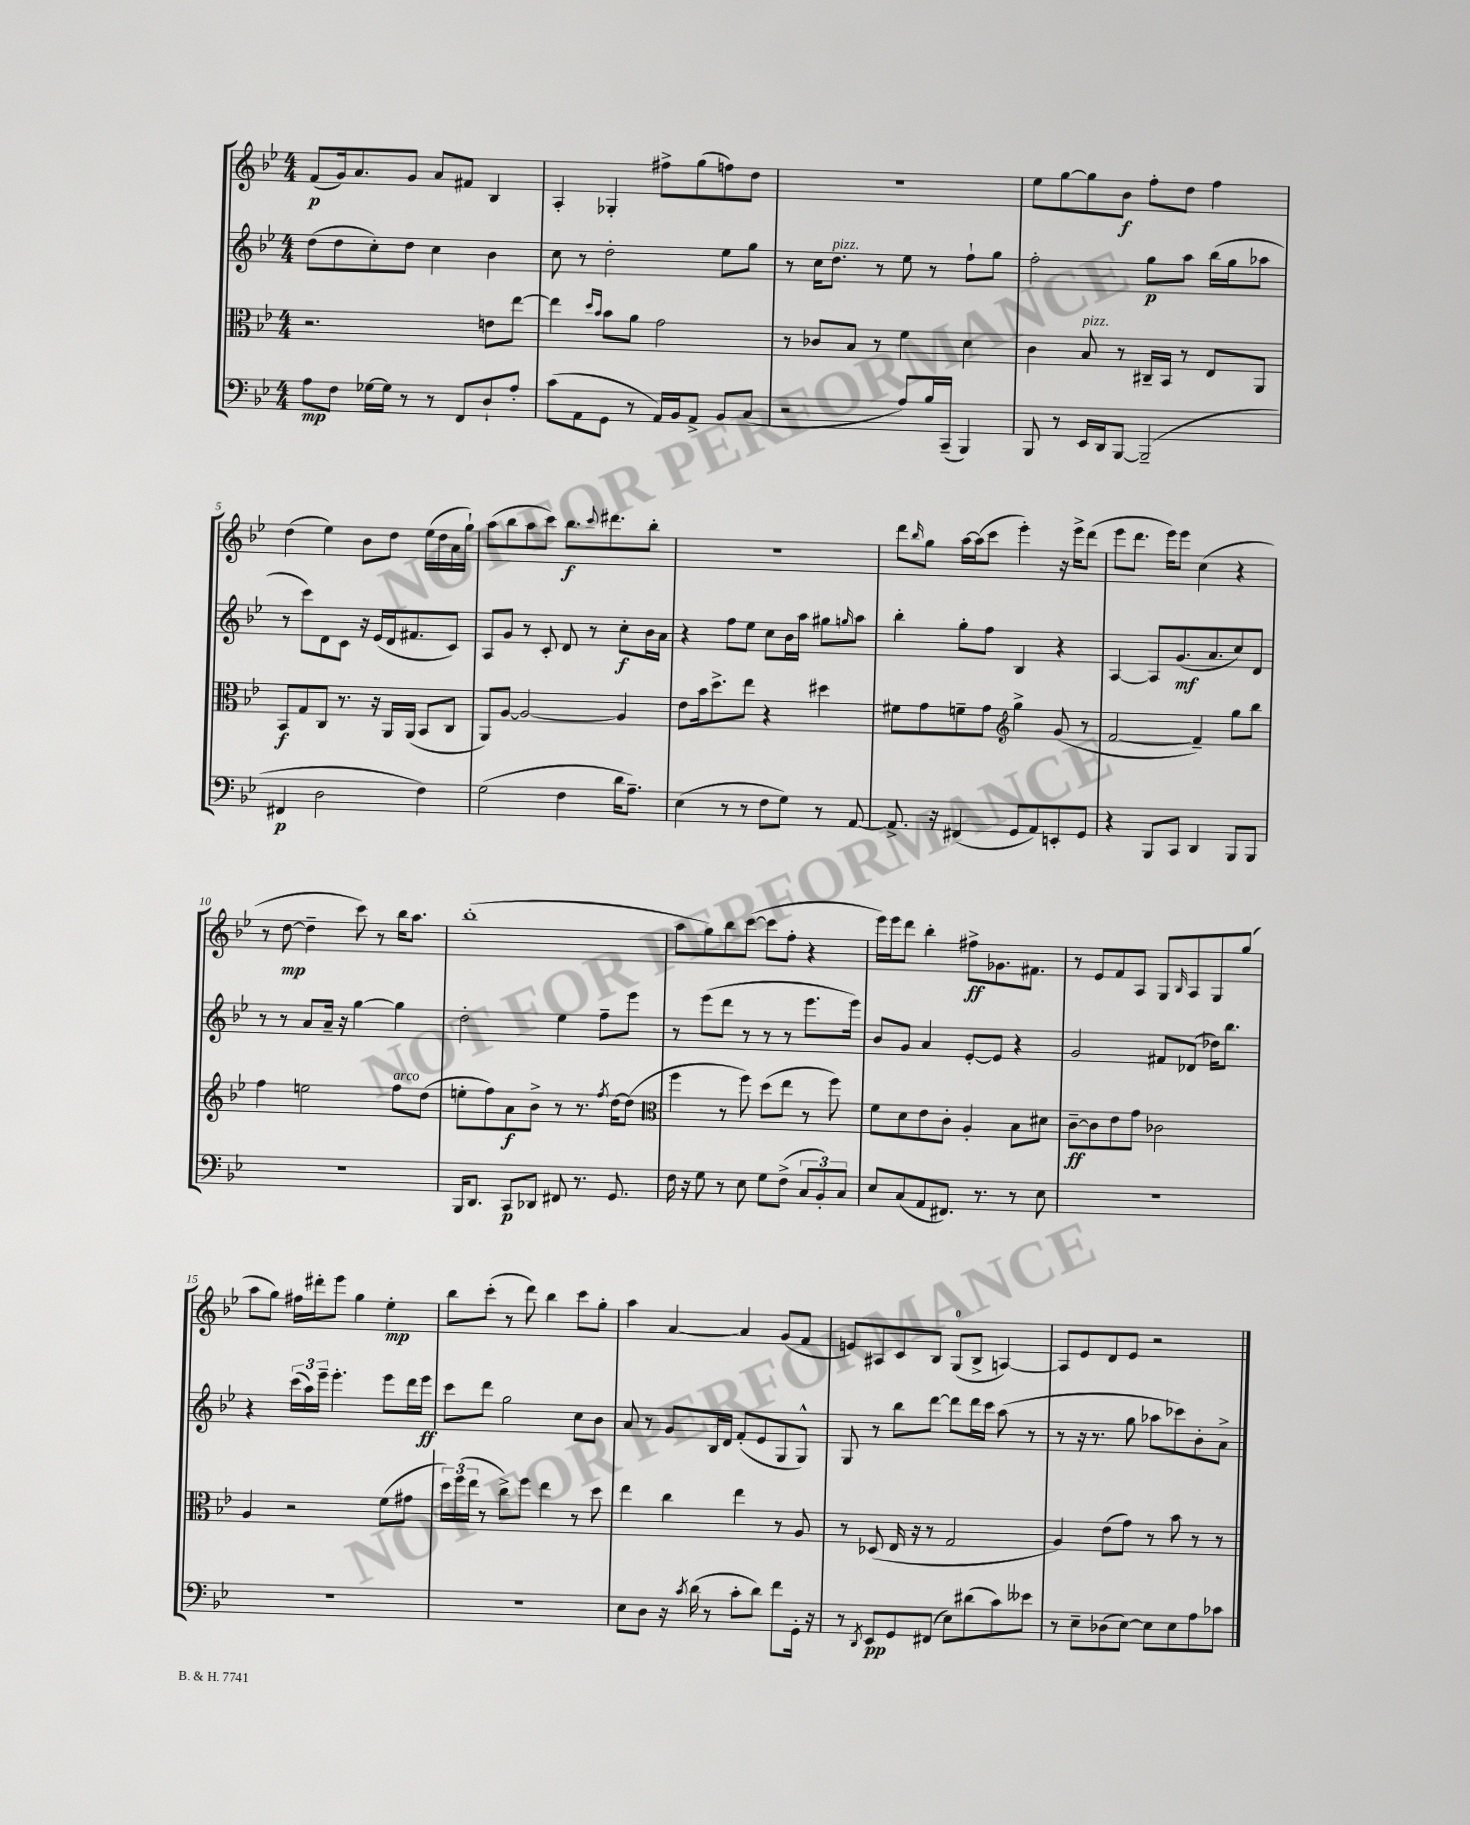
<<
\new StaffGroup <<
\new Staff = "s0" {
    \clef treble \key bes \major \numericTimeSignature \time 4/4
    f'8\p( g'16) a'8. g'8 a'8 fis'8 bes4 |
    a4-. ges4-. fis''8-> g''8( f''8) d''8 |
    R1 |
    ees''8 g''8~ g''8 bes'8\f f''8-. d''8 f''4 |
    d''4( ees''4) bes'8 d''8 ees''16( d''16 a'16 g''16-!) |
    a''8( bes''8 a''8 c'''8) bes''8.\f \appoggiatura { c'''8 } dis'''8. bes''8-. |
    R1 |
    d'''8 \grace { bes''16 } g''8 a''16~ a''16( c'''8 ees'''4-.) r16 ees'''16-> d'''8( |
    ees'''8 d'''8. ees'''16) ees'''8 c''4( r4 |
    r8 d''8~\mp d''4-- c'''8) r8 bes''16 a''8. |
    bes''1-.( |
    a''8 g''8) bes''8 c'''8~( c'''8 f''8-. r4 |
    ees'''16) ees'''16 d'''8 bes''4-. fis''8->\ff ges'8. fis'8. |
    r8 ees'8 f'8 a8 g8 \grace { bes16 } a8 g8 g''8( |
    a''8 g''8) fis''16 dis'''16-. ees'''8 g''4 ees''4-.\mp |
    bes''8 c'''8-.( r8 d'''8) bes''4 c'''8 g''8-. |
    a''4 a'4~ a'4 g'8( f'8 |
    e'8) ais8 c'8 bes8 g8-0( bes8-> a4~) |
    a8 ees'8 d'8 ees'8 r2 \bar "|." |
}
\new Staff = "s1" {
    \clef treble \key bes \major \numericTimeSignature \time 4/4
    d''8( d''8 c''8-.) d''8 c''4 bes'4 |
    c''8 r8 d''2-. ees''8 g''8 |
    r8 c''16 d''8.^\markup { \italic "pizz." } r8 ees''8 r8 f''8-! g''8 |
    f''2-. g''8\p a''8 bes''16( g''16 aes''8 |
    r8 c'''8) d'8 c'8 r16 ees'16( d'16 fis'8. c'8) |
    a8 g'8 r8 c'8-. d'8 r8 c''8-.\f bes'16 a'16 |
    r4 f''8 ees''8 c''8 bes'16 a''16 gis''8 \grace { g''16 } a''8 |
    bes''4-. g''8-. f''8 bes4 r4 |
    a4~ a8 g'8.\mf( a'8. c''8) d'8 |
    r8 r8 a'8 a'16-- r16 g''4~ g''4 |
    d''2-. ees''4 f''8-- ees'''8 |
    r8 ees'''8( d'''8 r8 r8 r8 ees'''8. ees'''16) |
    bes'8 g'8 a'4 ees'8~-. ees'8 r4 |
    g'2 fis'8 des'8( des''16) bes''8. |
    r4 \tuplet 3/2 { c'''16( a''16) ees'''16-- } ees'''4.-. ees'''8 d'''16 ees'''16\ff |
    c'''8 d'''8 g''2 c''8 bes'8 |
    a'8 r8 g'8 bes16 d'16 f'8-.( ees'8 g8 g8-^) |
    g8 r8 bes''8 d'''8~ d'''8 d'''16 c'''16 a''8( r8 |
    r8 r16 r8. g''8 aes''8 ces'''8) bes'8-. a'8-> \bar "|." |
}
\new Staff = "s2" {
    \clef alto \key bes \major \numericTimeSignature \time 4/4
    r2. e'8 ees''8~ |
    ees''4 \grace { d''16 bes'16 } bes'8 a'8 g'2 |
    r8 ces'8 bes8 r8 f'4 d'4 |
    c'4 bes8^\markup { \italic "pizz." } r8 cis16-- bes,16 r8 ees8 a,8 |
    bes,8\f g8 c8 r8. r16 a,16 a,16( bes,8 c8 |
    a,8) a8~ a2~ a4 |
    ees'8 bes'16 d''8.-> ees''8 r4 dis''4 |
    fis'8 g'8 f'8-- g'8 \clef treble g''4-> g'8( r8 |
    f'2~ f'4--) g''8 bes''8 |
    f''4 e''2 f''8^\markup { \italic "arco" } d''8( |
    e''8-. f''8) a'8\f bes'8-> r8 r8. \acciaccatura { f''8 } d''16~ d''8( |
    \clef alto f''4 r8 f''8) d''8( ees''8 r8 f''8) |
    f'8 d'8 ees'8 c'8-. a4-. bes8 dis'8 |
    c'8~--\ff c'8 ees'8 g'8 ces'2 |
    a4 r2 f'8( gis'8 |
    \tuplet 3/2 { d''16) f''16( ees''16 } r8 c''8->) f''8 ees''4 r8 d''8 |
    ees''4 c''4 ees''4 r8 a8 |
    r8 des8( ees16 r16 r8 g2 |
    a4) ees'8( g'8) r8 bes'8 r8 r8 \bar "|." |
}
\new Staff = "s3" {
    \clef bass \key bes \major \numericTimeSignature \time 4/4
    a8\mp f8 ges16~ ges16 r8 r8 f,8 d8-! a8-. |
    c'8( a,8 g,8 r8 a,16) bes,16 a,8-> bes,8 c8( |
    r2 a8) bes16 c,16--( bes,,4) |
    bes,,8 r8 ees,16 d,16 bes,,8~ bes,,2--( |
    fis,4\p d2 f4) |
    g2( f4 d'16 a8.--) |
    ees4( r8 r8 f8 g8) r8 a,8~ |
    a,8.-> r16 fis,4( g,8 a,8) e,8-. g,8 |
    r4 bes,,8 c,8 d,4 bes,,8 bes,,8 |
    R1 |
    bes,,16 d,8. c,8\p des,8 fis,8 r8. g,8. |
    f16 r16 g8 r8 ees8 g8 f8->( \tuplet 3/2 { c8 bes,8-.) c8 } |
    ees8 c8( a,8 fis,8.) r8. r8 ees8 |
    R1 |
    R1 |
    R1 |
    ees8 d8 r16 \acciaccatura { c'8 } d'16( r8 c'8-. d'8) f'8 g,16-. r16 |
    r8 \acciaccatura { d,8 } ees,8\pp g,8 fis,8( ees8) dis'8( c'8) eeses'8 |
    r8 ees8-- des8( ees8~) ees8 ees8 a8 ces'8 \bar "|." |
}
>>
>>
